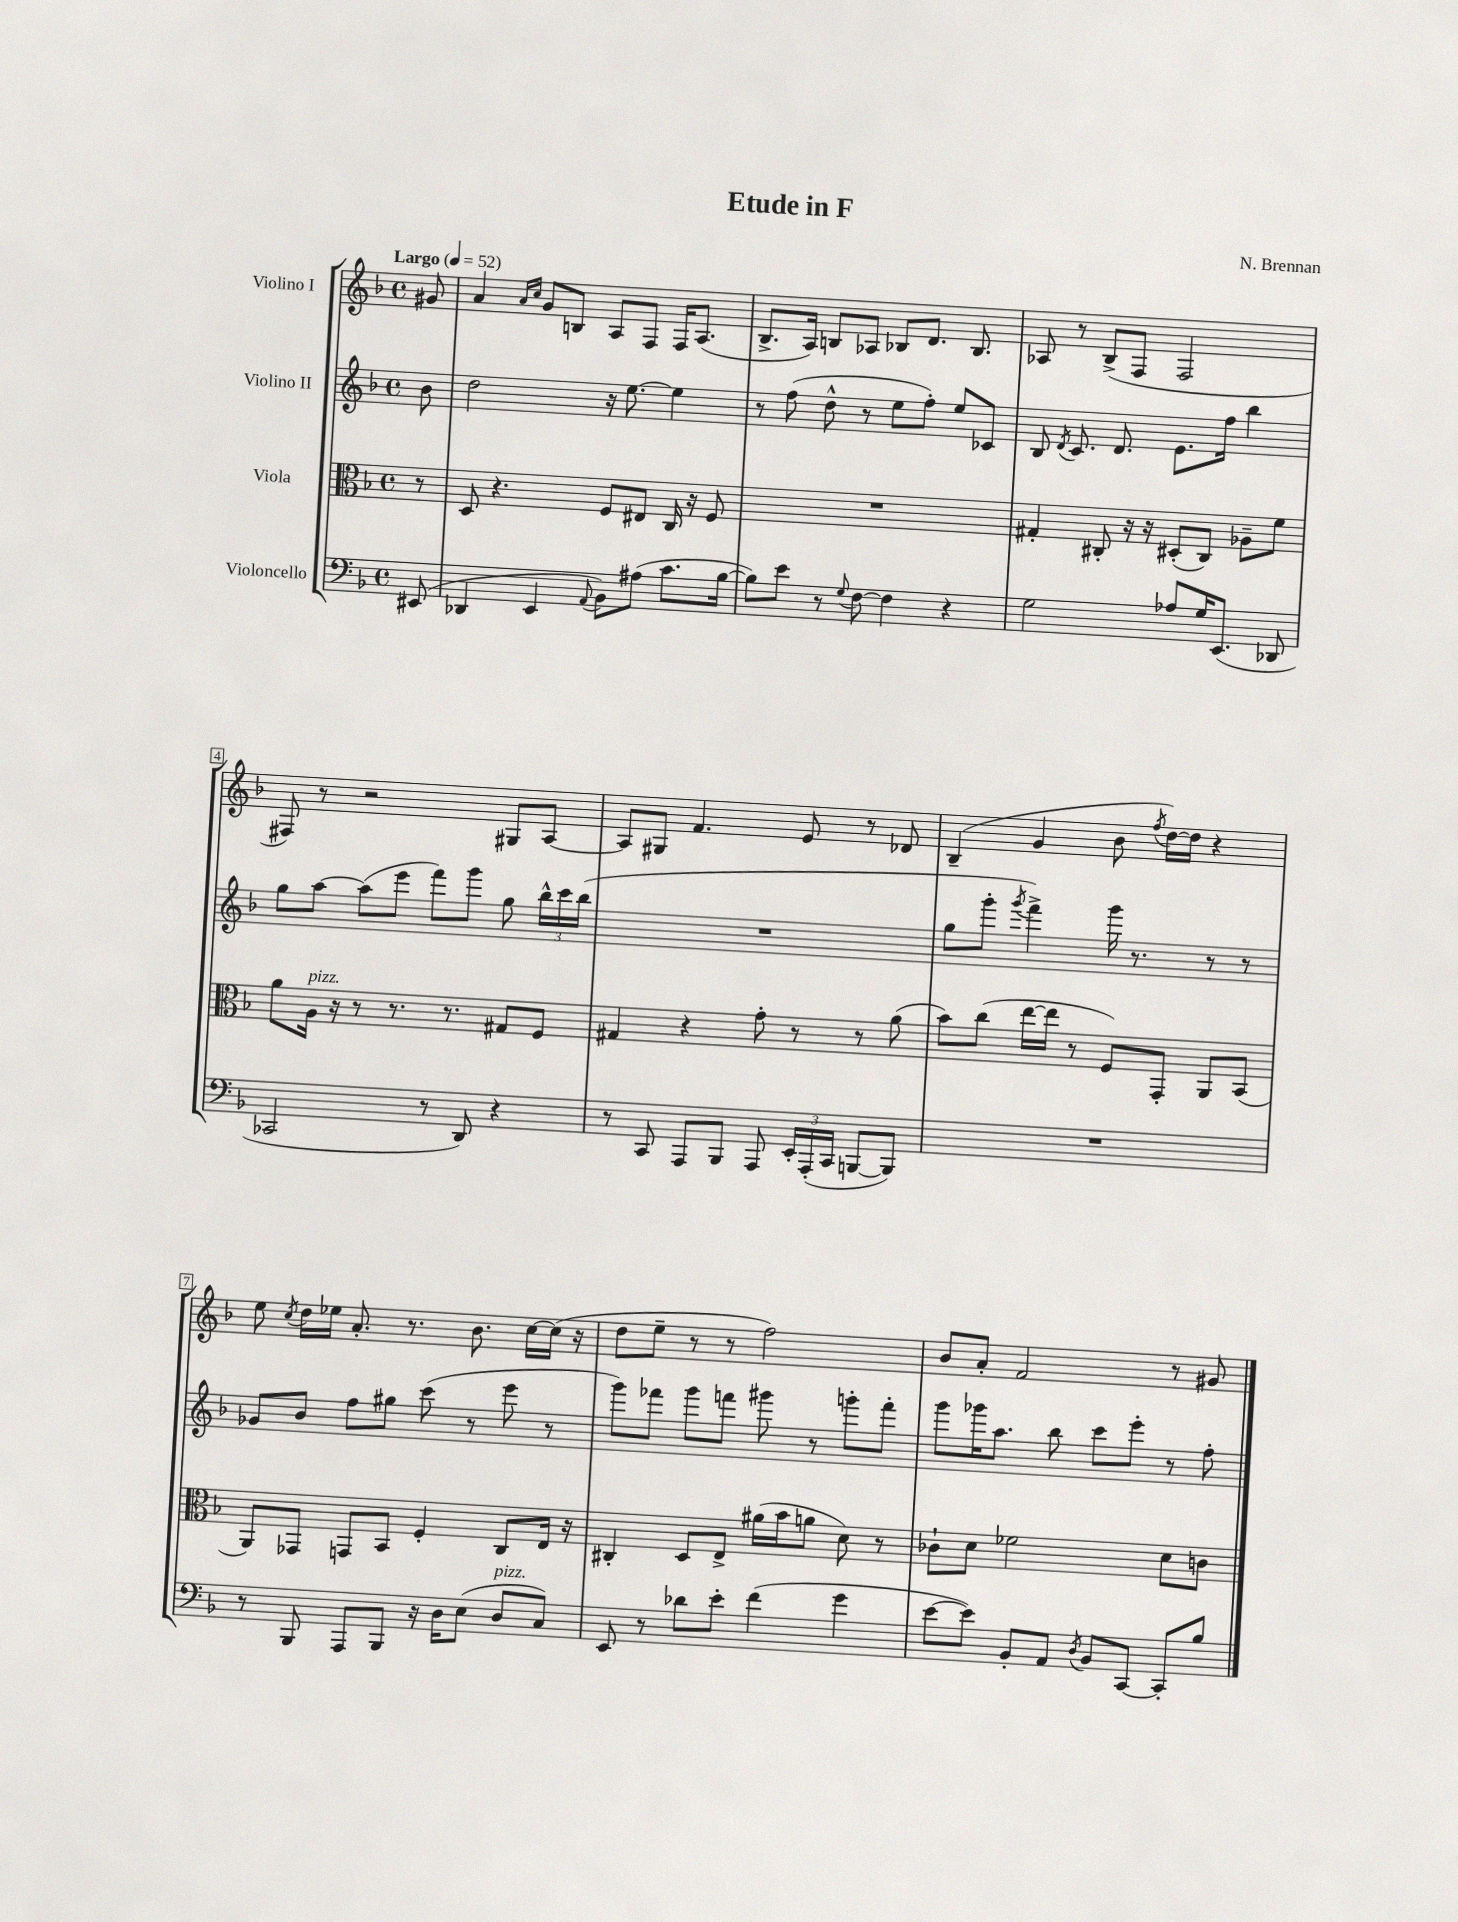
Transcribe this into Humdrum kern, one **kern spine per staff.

**kern	**kern	**kern	**kern
*part4	*part3	*part2	*part1
*staff4	*staff3	*staff2	*staff1
*I"Violoncello	*I"Viola	*I"Violino II	*I"Violino I
*clefF4	*clefC3	*clefG2	*clefG2
*k[b-]	*k[b-]	*k[b-]	*k[b-]
*M4/4	*M4/4	*M4/4	*M4/4
*met(c)	*met(c)	*met(c)	*met(c)
*MM52	*MM52	*MM52	*MM52
=	=	=	=
!	!	!	!LO:TX:a:B:t=Largo
(8EE#X/	8r	8b-\	8g#X/
=1	=1	=1	=1
4DD-X/	8D/	2dd\	4a/
.	4.r	.	.
.	.	.	16qqa/LL
.	.	.	16qqcc/JJ
4EE/	.	.	8g/L
.	.	.	8Bn/J
8qqAA/	.	.	.
8BB-\L)	8F/L	16r	8A/L
.	.	[8.ee\	.
(8A#X\J	8E#X/J	.	8F/J
8.c\L	16C/	4ee\]	16F/KL
.	16r	.	(8.A/J
.	8F/	.	.
[16B-\Jk	.	.	.
=2	=2	=2	=2
8B-\L])	1r	8r	8.B-^/L
8e\J	.	(8ff\	.
.	.	.	16A/Jk)
8r	.	8dd^^\	8Bn/L
8qqG/	.	.	.
[8F\	.	8r	8A-X/J
4F\]	.	8ee\L	8B-X/L
.	.	8ff'\J)	8.d/J
4r	.	8ee/L	.
.	.	.	8.B-/
.	.	8c-X/J	.
=3	=3	=3	=3
2G\	4G#X'/	8B-/	8A-X/
.	.	8qd/	.
.	.	8.c/	8r
.	8C#X'/	.	(8B-^/L
.	.	8.d/	.
.	16r	.	8F/J
.	16r	.	.
8A-X/L	(8D#X'/L	8.e\L	2F/
16G/K	8C#/J)	.	.
(8.EE/J	.	16ff\Jk	.
.	8A-X~\L	4bb-\	.
8DD-X/	8f\J	.	.
!!LO:LB:g=z
=4	=4	=4	=4
2CC-X/	8a\L	8gg\L	8F#X/)
!	!LO:TX:a:i:t=pizz.	!	!
.	16A\Jk	[8aa\J	8r
.	16r	.	.
.	8r	(8aa\L]	2r
.	8.r	8eee\J	.
8r	.	8fff\L)	.
.	8.r	.	.
8DD/)	.	8ggg\J	.
4r	8G#X/L	8gg\	8G#X/L
.	8F/J	24bb-^^\LL	[8A/J
.	.	24ccc\	.
.	.	(24bb-\JJ	.
=5	=5	=5	=5
8r	4G#X/	1r	8A/L]
8CC/	.	.	8G#X/J
8AAA/L	4r	.	4.f/
8BBB-/J	.	.	.
8AAA/	8g'\	.	.
24EE'/LL	8r	.	8e/
(24AAA'/	.	.	.
24CC/JJ	.	.	.
[8BBBn/L	8r	.	8r
8BBB/J])	(8a\	.	8d-X/
=6	=6	=6	=6
1r	8b-\L)	8gg\L	(4B-~/
.	(8cc\J	8ggg'\J	.
.	.	8qggg/	.
.	[16ee\LL	4fff^\)	4g/
.	16ee\JJ]	.	.
.	8r	.	.
.	8F/L)	16ggg\	8b-\
.	.	8.r	.
.	.	.	8qff/
.	8GG'/J	.	[16dd\LL)
.	.	.	16dd\JJ]
.	8AA/L	8r	4r
.	(8BB-/J	8r	.
!!LO:LB:g=z
=7	=7	=7	=7
8r	8AA/L)	8g-X/L	8ee\
.	.	.	8qcc/
8BBB-/	8GG-X/J	8b-/J	16dd\LL
.	.	.	16ee-X\JJ
8AAA/L	8GGn/L	8ff\L	8.a'/
8BBB-/J	8BB-/J	8gg#X\J	.
.	.	.	8.r
16r	4F'/	(8ccc\	.
16D\KL	.	.	.
(8E\J	.	8r	8.b-\
!LO:TX:a:i:t=pizz.	!	!	!
8D/L	8C/L	8eee\	.
.	.	.	[16cc\LL
8C/J)	16E/Jk	8r	(16cc\JJ]
.	16r	.	16r
=8	=8	=8	=8
8EE/	4C#X'/	8ggg\L)	8dd\L
8r	.	8fff-X\J	8ee~\J
8d-X\L	8D/L	8ggg\L	8r
8e'\J	8E^/J	8fffn\J	8r
(4f\	(16a#X\LL	8ggg#X\	2ff\)
.	16b-\J	.	.
.	8an\J	8r	.
4g\	8d\)	8gggn'\L	.
.	8r	8fff'\J	.
=9	=9	=9	=9
[8e\L	8c-X`\L	8ggg\L	8b-/L
8e\J])	8d\J	16ggg-X\K	8a'/J
.	.	8.aa\J	.
8BB-'/L	2f-X\	.	2f/
8AA/J	.	8bb-\	.
8qD/	.	.	.
8BB-/L	.	8ccc\L	.
[8CC/J	.	8eee'\J	.
8CC'/L]	8d\L	8r	8r
8B-/J	8cn\J	8ff'\	8g#X/
==	==	==	==
*-	*-	*-	*-
